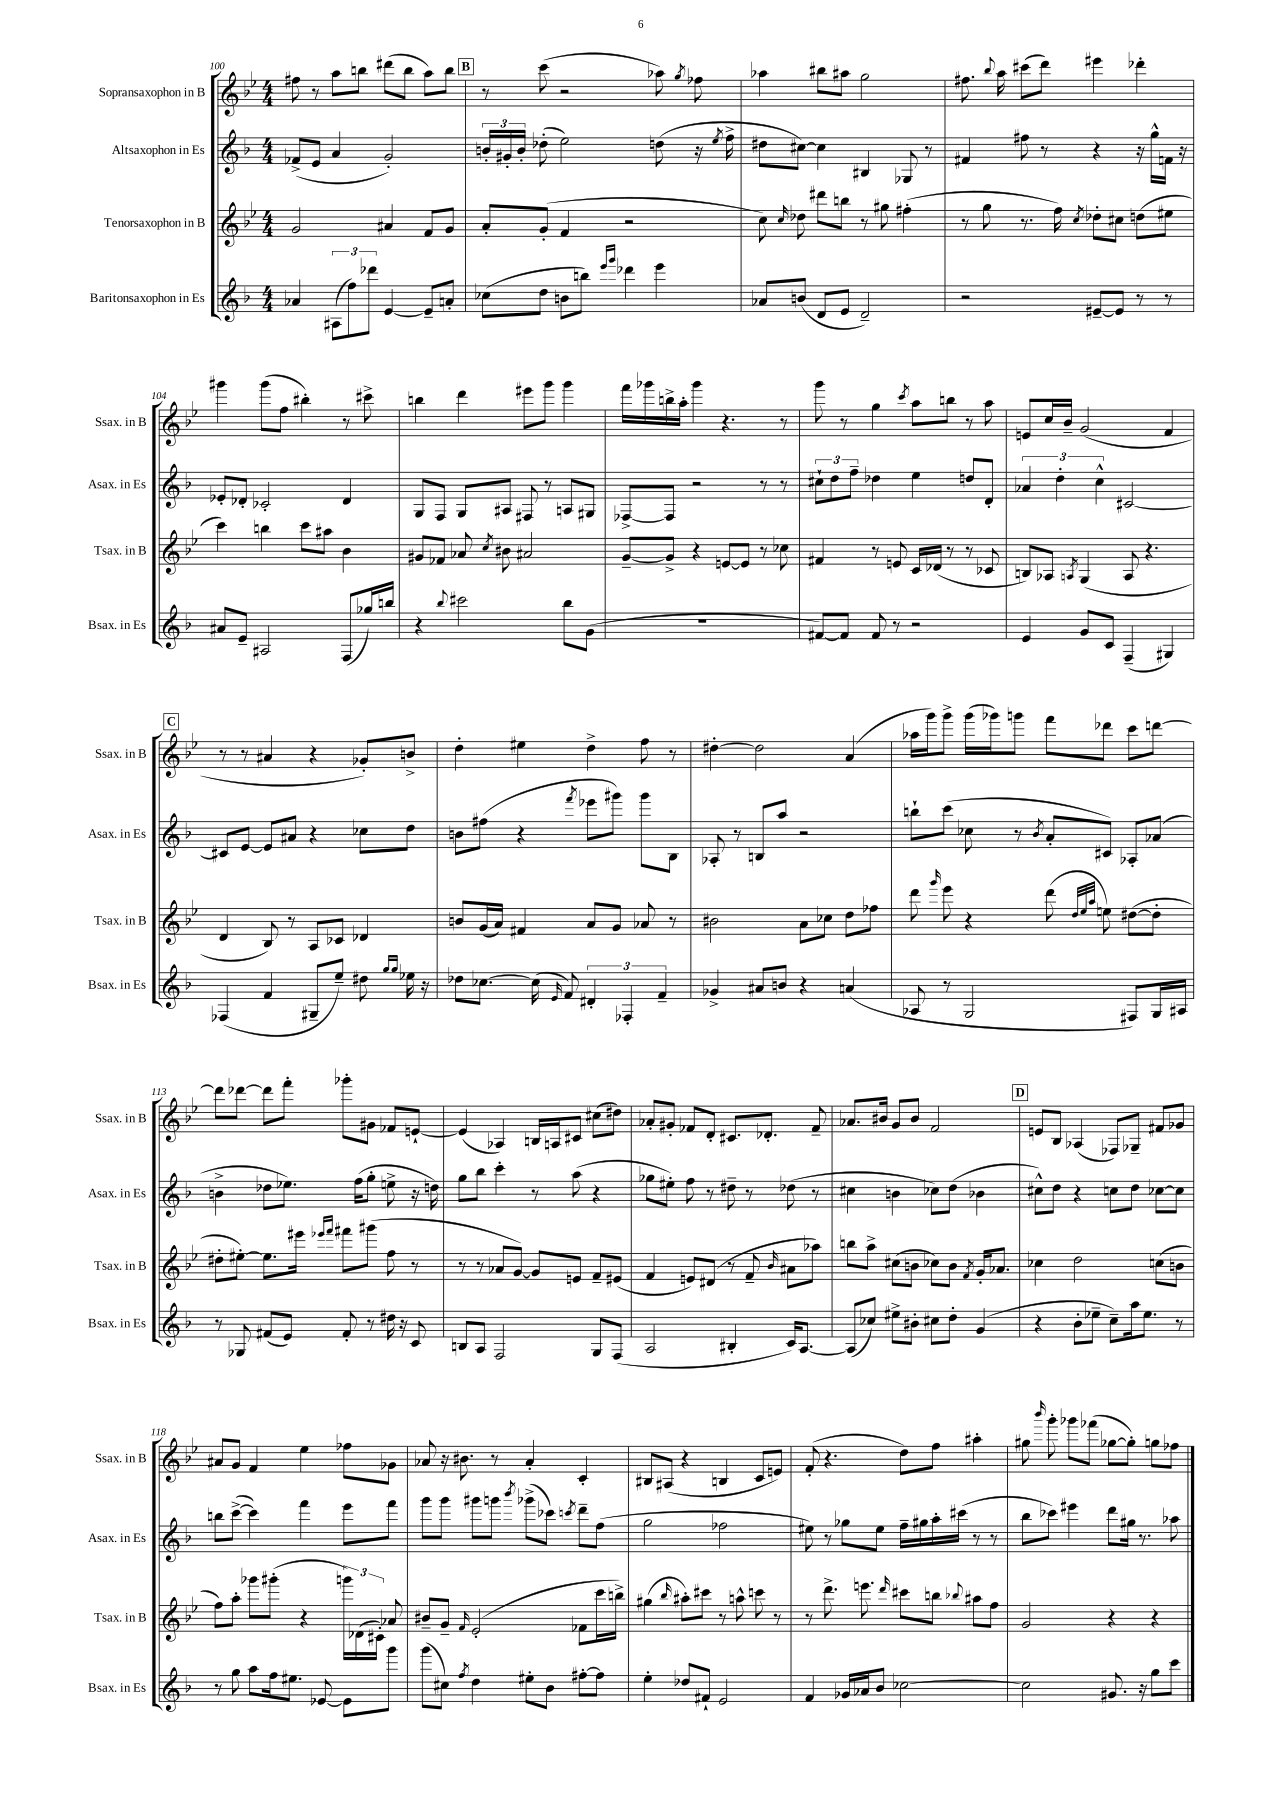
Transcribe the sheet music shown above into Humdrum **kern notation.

**kern	**kern	**kern	**kern
*staff4	*staff3	*staff2	*staff1
*clefG2	*clefG2	*clefG2	*clefG2
*k[b-]	*k[b-e-]	*k[b-]	*k[b-e-]
*M4/4	*M4/4	*M4/4	*M4/4
4a-/	2g/	(8f-^/L	8ff#\
.	.	8e/J	8r
(12A#\L	.	4a/	8aa\L
12ff\)	.	.	.
.	.	.	8bb\J
12ddd-\J	.	.	.
[4e/	4a#/	2g'/)	(8ddd#\L
.	.	.	8bb\J
8e~/]L	8f/L	.	8aa\L)
8a'/J	8g/J	.	8bb\J
=	=	=	=
(8cc-\L	8a'/L	24b'/LL	8r
.	.	24g#'/	.
.	.	24b'/JJ	.
8dd\J	(8g'/J	(8dd-'\	(8ccc\
8b\L	4f/	2ee\)	2r
8bb\J)	.	.	.
16qqeee/LL	.	.	.
16qqggg/JJ	.	.	.
4ddd-\	2r	.	.
4eee\	.	(8dd\	8aa-\)
.	.	.	8qgg/
.	.	16r	8ff-\
.	.	8qee/	.
.	.	16ff^\	.
=	=	=	=
8a-/L	8cc\)	8dd#\L	4aa-\
.	16qqcc/	.	.
(8b/J	8dd-\	[8cc#\J)	.
8d/L	8ddd#\L	4cc#\]	8bb#\L
8e/J	8bb\J	.	8aa#\J
2d~/)	8r	4B#/	2gg\
.	8gg#\	.	.
.	(4ff#'\	8G-/	.
.	.	8r	.
=	=	=	=
2r	8r	4f#/	8.ff#\
.	8gg\	.	.
.	.	.	8qqbb-/
.	.	.	16aa\
.	8.r	8ff#\	(8ccc#\L
.	.	8r	8ddd\J)
.	16ff\)	.	.
.	8qcc/	.	.
[8e#~/L	8dd-'\L	4r	4eee#\
8e#/]J	8cc#\J	.	.
8r	(8dd\L	16r	4ddd-'\
.	.	16gg^^\LL	.
8r	8ee#\J	16f\JJ	.
.	.	16r	.
=	=	=	=
8a#/L	4ccc\)	8e-'/L	4ggg#\
8e~/J	.	8d-'/J	.
2A#/	4bb\	2c-'/	(8ggg#\L
.	.	.	8ff\J
.	8ccc\L	.	4bb#'\)
.	8aa#\J	.	.
(8F/L	4b-\	4d-/	8r
16gg-/L)	.	.	8ccc#^\
16bb/JJ	.	.	.
=	=	=	=
4r	8g#/L	8G/L	4bb\
.	8f-/J	8F/J	.
8qqbb-/	.	.	.
2ccc#\	8a-/	8G/L	4ddd\
.	8qcc/	.	.
.	8b#\	8A#/J	.
.	2a#/	8F#/	8eee#\L
.	.	8r	8ggg\J
8bb-\L	.	8A/L	4ggg\
(8g\J	.	8G#/J	.
=	=	=	=
1r	[8g~/L	[8F-^/L	16fff\LL
.	.	.	16ggg-\
.	8g^/]J	8F-/]J	16bb^\
.	.	.	16aa'\JJ
.	4r	2r	4ggg-\
.	[8e/L	.	4.r
.	8e/]J	.	.
.	8r	8r	.
.	8cc-\	8r	8r
=	=	=	=
[8f#/L)	4f#/	12cc#`\L	8ggg\
.	.	12dd\	.
8f#/]J	.	.	8r
.	.	12ff~\J	.
8f#/	8r	4dd-\	4gg\
8r	8e/	.	.
.	.	.	8qccc/
2r	16c/LL	4ee\	8aa\L
.	(16d-/JJ	.	.
.	8r	.	8bb\J
.	8r	8dd/L	8r
.	8c-/	8d'/J	8aa\
=	=	=	=
4e/	8B/L)	6a-/	8e/L
.	8A-/J	.	16cc/L
.	.	6dd'\	.
.	.	.	16b-~/JJ
.	8qA/	.	.
8g/L	(4G/	.	(2g/
.	.	6cc^^\	.
8c/J	.	.	.
(4F~/	8A/	[2c#/	.
.	4.r	.	.
4G#/)	.	.	4f/
=	=	=	=
(4F-/	4d/	8c#/]L	8r
.	.	[8e/J	8r
4f/	8B-/)	8e/]L	4a#/
.	8r	8a#/J	.
8G#~/L	8A/L	4r	4r
8ee~/J)	8c-/J	.	.
8dd#\	4d-/	8cc-\L	8g-'/L)
16qqgg/LL	.	.	.
16qqgg/JJ	.	.	.
16ee-\	.	8dd\J	8b^/J
16r	.	.	.
=	=	=	=
8dd-\L	8b/L	8b\L	4dd'\
[8.cc-\J	(16g/L	(8ff#\J	.
.	16a/JJ)	.	.
.	4f#/	4r	4ee#\
(16cc-\]	.	.	.
16qqe/	.	.	.
8f/)	.	.	.
.	.	8qfff/	.
6d#'/	8a/L	8eee-\L	4dd^\
.	8g/J	8ggg#\J)	.
6F-'/	.	.	.
.	8a-/	8ggg#\L	8ff\
6f~/	.	.	.
.	8r	8B-\J	8r
=	=	=	=
4g-^/	2b#\	8A-'/	[4dd#'\
.	.	8r	.
8a#/L	.	8B/L	2dd#\]
8b/J	.	8aa/J	.
4r	8a\L	2r	.
.	8cc-\J	.	.
(4a/	8dd\L	.	(4a/
.	8ff-\J	.	.
=	=	=	=
8A-/	8ddd\	8bb`\L	16aa-\LL
.	.	.	16ggg\J)
.	16qqggg/	.	.
8r	8eee-\	(8ccc\J	8ggg^\J
2G/	4r	8cc-\	(16ggg\LL
.	.	.	16ggg-\J)
.	.	8r	8ggg\J
.	.	8qb-/	.
.	(8ddd\	8a'/L	8fff\L
.	32qqdd/LLL	.	.
.	32qqee-/	.	.
.	32qqaa/JJJ	.	.
.	8ee\)	8c#/J)	8ddd-\J
8F#/L)	([8dd#\L	8A-'/L	8ccc\L
16G/L	8dd#'\]J	(8a-/J	[8ddd\J
16A#/JJ	.	.	.
=	=	=	=
8r	8dd#'\L	4b^\	8ddd\]L
8G-/	[8ee#'\J)	.	[8ddd-\J
(8f#/L	8.ee#\]L	8dd-\L	8ddd-\]L
8e/J)	.	8.ee-\J)	8fff'\J
.	16eee#\Jk	.	.
.	16qqeee-/LL	.	.
.	16qqfff/JJ	.	.
8f#'/	8fff#\L	.	8ggg-'\L
.	.	(16ff\LK	.
8r	(8ggg#\J	8gg'\J	8g#\J
16dd#\	8ff\	8ee^\	8f-/L
16r	.	.	.
8c/	8r	16r	[8e`/J
.	.	16dd\)	.
=	=	=	=
8B/L	8r	8gg\L	(4e/]
8A/J	8r	8bb-\J	.
2F/	8a-/L	4ccc'\	4A-/)
.	[8g/J)	.	.
.	8g/]L	8r	16B/LL
.	.	.	16A/J
.	8e/J	(8aa\	8c#/J
8G/L	8f~/L	4r	(8cc#\L
(8F/J	(8e#/J	.	8dd#\J)
=	=	=	=
2A/	4f/	8gg-\L	8a-'/L
.	.	8ee#'\J)	8g#'/J
.	8e/L)	8ff\	8f-/L
.	(8d#/J	8r	8d'/J
4B#'/	8r	8dd#~\	8.c#/L
.	8f~/	8r	.
.	.	.	8.d-'/J
.	16qqb-/	.	.
16c/LK)	8a#\L	(8dd-\	.
[8.A/J	.	.	.
.	8aa-\J)	8r	8f-~/
=	=	=	=
(8A/]L	8bb\L	4cc#\	8.a-/L
8cc-/J)	8aa^\J	.	.
.	.	.	16b#/Jk
8ee#^\L	(8cc#\L	4b\	8g/L
8b#'\J	8b\J	.	8b#/J
8cc#\L	8cc-\L)	8cc-\L)	2f/
8dd'\J	8b\J	(8dd\J	.
.	8qf/	.	.
(4g/	16g'/LK	4b-\	.
.	8.a-/J	.	.
=	=	=	=
4r	4cc-\	8cc#^^\L)	8e/L
.	.	8dd\J	8B-/J
8b-'\L	2dd\	4r	(4A-/
8ee-~\J	.	.	.
8cc~\L)	.	8cc\L	8F-/L)
16aa\k	.	8dd\J	8G-~/J
8.ee-\J	.	.	.
.	(8cc\L	[8cc-\L	8f#/L
8r	8b\J	8cc-\]J	8g-/J
=	=	=	=
8r	8ff\L)	8bb\L	8a#/L
8gg\	8aa'\J	([8ccc^\J	8g/J
8aa\L	8ggg-\L	4ccc\])	4f/
16ff\k	(8ggg#'\J	.	.
8.ee#\J	.	.	.
.	4r	4fff\	4ee-\
[8e-/	.	.	.
8e-\]L	24ggg\LL)	8eee\L	8ff-\L
.	(24d-\	.	.
.	24c#'\JJ)	.	.
8ggg\J	8a-/	8fff\J	8g-\J
=	=	=	=
(8ggg\L	8b#~/L	8ggg\L	8a-/
8cc#\J)	8g~/J	8ggg\J	16r
.	.	.	8.b#\
8qff/	16qqf/	.	.
4dd\	(2e-'/	8ggg#\L	.
.	.	8ggg\J	8r
.	.	8qbbb-/	.
8ee#'\L	.	(8ggg-^\L	4a-'/
8b-\J	.	8ccc-\J)	.
.	.	8qccc/	.
[8ff#'\L	8f-\L	8ddd~\L	4c'/
8ff#\]J	16ccc\L	(8ff\J	.
.	16bb^\JJ)	.	.
=	=	=	=
4ee'\	(4gg#\	2gg\	8B#/L
.	.	.	(8A#/J
.	16qqbb-/	.	.
8dd-/L	8aa#'\L)	.	4r
8f#`/J	8ccc#\J	.	.
2e/	8r	2ff-\	4B/
.	8aa^^\	.	.
.	8ccc\	.	8c/L
.	8r	.	8e/J)
=	=	=	=
4f/	8r	8ee#\)	(8f'/
.	8.ddd^\	8r	4.r
16g-/LL	.	8gg-\L	.
16a-/J	8.eee\	.	.
8b-/J	.	8ee#\J	.
.	16qqddd/	.	.
[2cc-\	8ccc#\L	16ff~\LL	8dd\L)
.	.	16gg#\	.
.	8bb\J	16aa'\	8ff\J
.	.	(16ccc#\JJ	.
.	8qqbb-/	.	.
.	8aa#\L	8r	4aa#'\
.	8ff\J	8r	.
=	=	=	=
2cc-\]	2g/	8bb-\L	8gg#\
.	.	.	16qqbbb-/
.	.	8ccc-\J)	8ggg'\
.	.	4eee#\	8ggg-\L
.	.	.	(8fff-\J
8.g#/	4r	8ddd\L	[8gg-\L
.	.	16gg#\Jk	8gg-'\]J)
16r	.	8.r	.
8gg\L	4r	.	8gg\L
8ccc\J	.	8aa-\	8ff-\J
==	==	==	==
*-	*-	*-	*-
